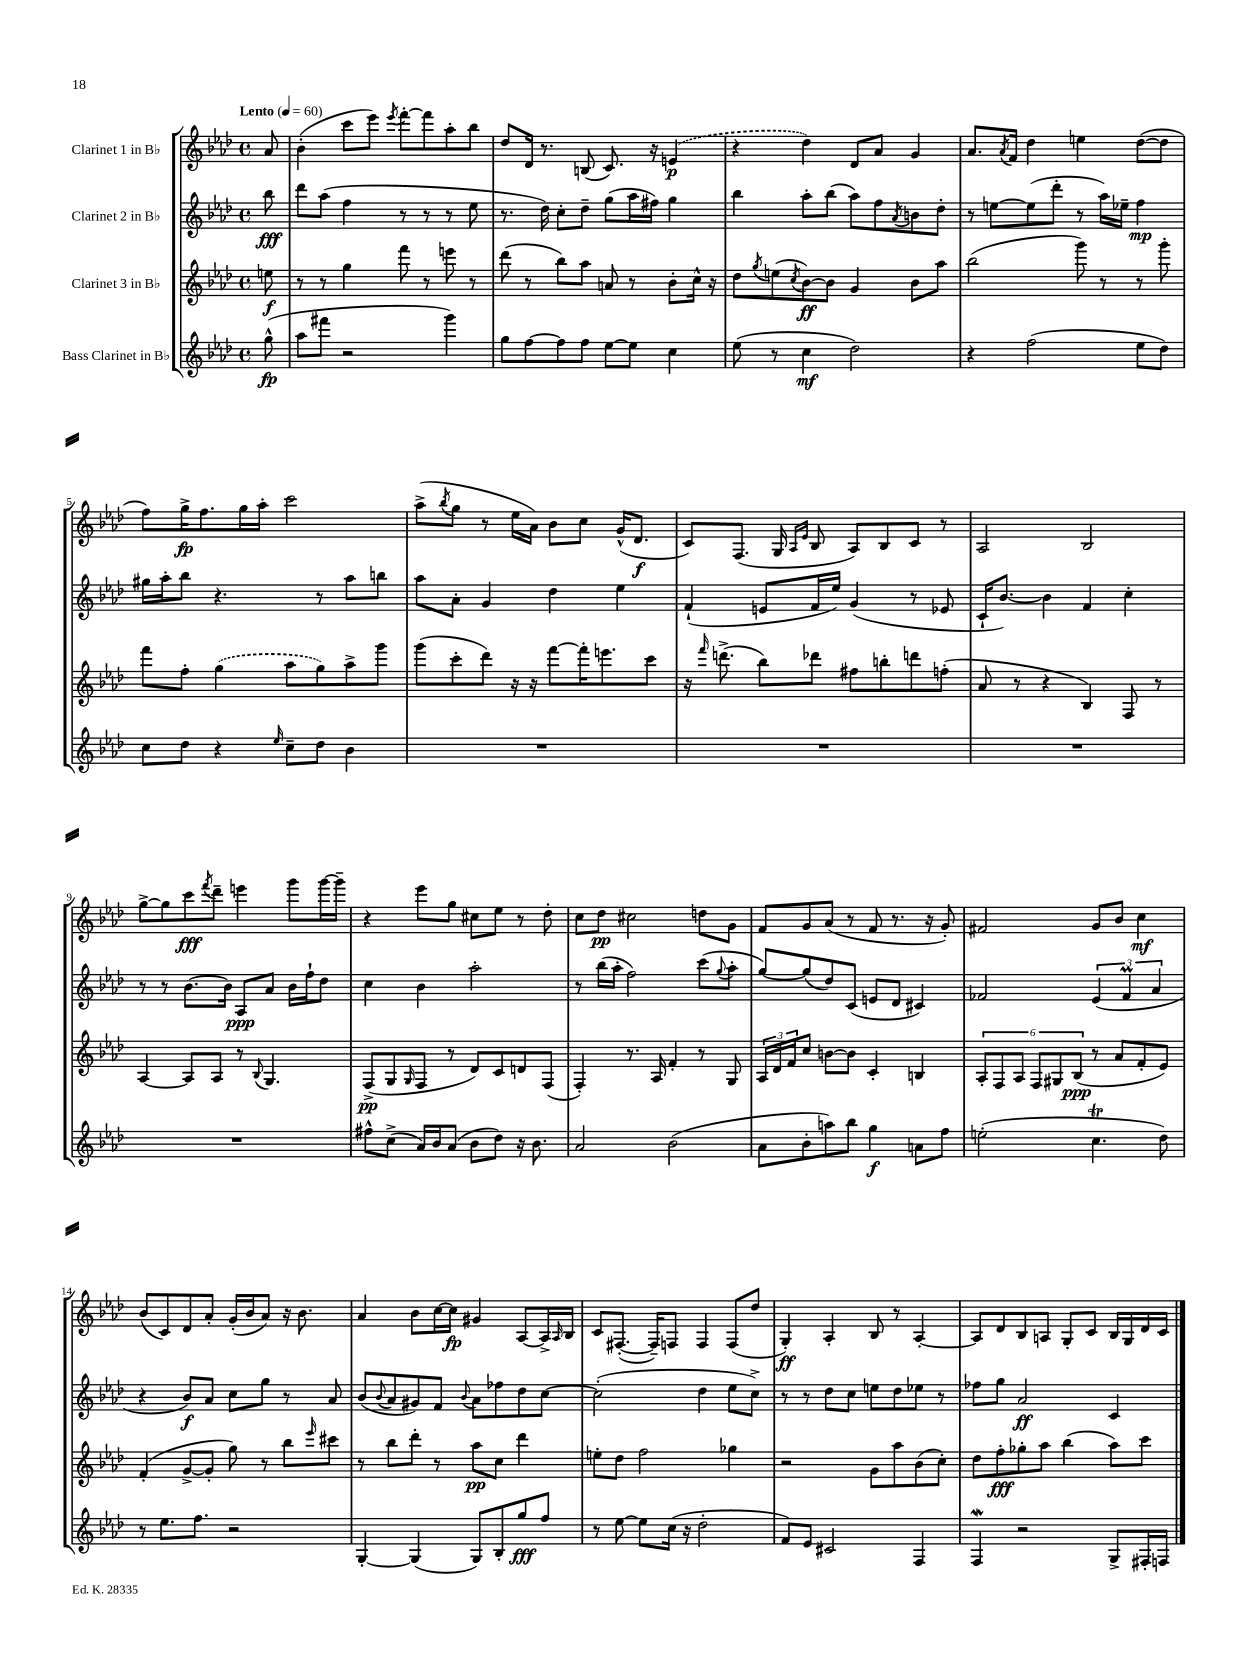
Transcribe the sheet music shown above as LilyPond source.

<<
\new StaffGroup <<
\new Staff = "s0" \with { instrumentName = "Clarinet 1 in Bb" } {
    \clef treble \key aes \major \defaultTimeSignature \time 4/4 \partial 8 \tempo "Lento" 4 = 60
    aes'8 |
    bes'4-.( c'''8 ees'''8) \acciaccatura { ees'''8 } f'''8~-. f'''8 aes''8-. bes''8 |
    des''8 des'16 r8. b8( c'8.) r16 \once \slurDashed e'4\p( |
    r4 des''4) des'8 aes'8 g'4 |
    aes'8. \acciaccatura { aes'8 } f'16 des''4 e''4 des''8~( des''8 |
    f''8) g''16->\fp f''8. g''16 aes''16-. c'''2 |
    aes''8->( \acciaccatura { bes''8 } g''8 r8 ees''16 aes'16) bes'8 c''8 g'16-^( des'8.\f |
    c'8) f8.( g16 \grace { aes16 ees'16 } bes8 aes8) bes8 c'8 r8 |
    aes2 bes2 |
    g''8~-> g''8 c'''8\fff \acciaccatura { f'''8 } des'''8-- e'''4 g'''8 g'''16~ g'''16-- |
    r4 ees'''8 g''8 cis''8 ees''8 r8 des''8-. |
    c''8 des''8\pp cis''2 d''8 g'8 |
    f'8 g'8 aes'8( r8 f'8 r8. r16 g'8-.) |
    fis'2 g'8 bes'8 c''4\mf |
    bes'8( c'8) des'8 aes'8-. g'16-.( bes'16 aes'8) r16 bes'8. |
    aes'4 bes'8 c''16~ c''16\fp gis'4 aes8~ aes16-> \grace { aes16 } bes16 |
    c'8 fis8.~-.( fis16--) f8 f4 f8( des''8 |
    g4-.\ff) aes4-. bes8 r8 aes4~-. |
    aes8 des'8 bes8 a8 g8-. c'8 bes16 g16 des'16 c'16 \bar "|." |
}
\new Staff = "s1" \with { instrumentName = "Clarinet 2 in Bb" } {
    \clef treble \key aes \major \defaultTimeSignature \time 4/4 \partial 8
    bes''8\fff |
    des'''8 aes''8( f''4 r8 r8 r8 ees''8 |
    r8. des''16) c''8-. des''8-- g''8( aes''16 fis''16) g''4 |
    bes''4 aes''8-. bes''8( aes''8) f''8 \acciaccatura { aes'8 } b'8 des''8-. |
    r8 e''8~ e''8( des'''8-. r8 aes''16) ees''16-- f''4\mp |
    gis''16 aes''16-. bes''8 r4. r8 aes''8 b''8 |
    aes''8 aes'8-. g'4 des''4 ees''4 |
    f'4-!( e'8 f'16 ees''16) g'4( r8 ees'8 |
    c'16-! bes'8.~) bes'4 f'4 c''4-. |
    r8 r8 bes'8.~ bes'16 aes8\ppp aes'8 bes'16 f''16-! des''8 |
    c''4 bes'4 aes''2-. |
    r8 bes''16( aes''16-. f''2) c'''8( \appoggiatura { g''8 } aes''8-. |
    g''8~) g''8( des''8) c'8( e'8 des'8 cis'4) |
    fes'2 \tuplet 3/2 { ees'4( fes'4\prall aes'4 } |
    r4 bes'8\f) aes'8 c''8 g''8 r8 aes'8 |
    bes'8( \appoggiatura { bes'8 } aes'8 gis'8) f'8 \appoggiatura { bes'8 } aes'8 fes''8 des''8 c''8~ |
    c''2-.( des''4 ees''8 c''8->) |
    r8 r8 des''8 c''8 e''8 des''8 ees''8 r8 |
    fes''8 g''8 aes'2\ff c'4 \bar "|." |
}
\new Staff = "s2" \with { instrumentName = "Clarinet 3 in Bb" } {
    \clef treble \key aes \major \defaultTimeSignature \time 4/4 \partial 8
    e''8\f |
    r8 r8 g''4 f'''8 r8 e'''8 r8 |
    des'''8( r8 bes''8) aes''8 a'8 r8 bes'8-. c''16-^ r16 |
    des''8 \acciaccatura { g''8 } e''8( \acciaccatura { c''8 } bes'8~\ff) bes'8 g'4 bes'8 aes''8 |
    bes''2( g'''8) r8 r8 g'''8-. |
    f'''8 f''8-. \once \slurDashed g''4( aes''8 g''8) aes''8-> g'''8 |
    g'''8( c'''8-. des'''8) r16 r16 f'''8~ f'''16-. e'''8. c'''8 |
    r16 \grace { f'''16 } d'''8.->( bes''8) des'''8 fis''8 b''8-. d'''8 f''8-.( |
    aes'8 r8 r4 bes4) f8 r8 |
    aes4~ aes8 aes8 r8 \appoggiatura { bes8 } g4. |
    f8->\pp( g8 \grace { g16 } f8 r8 des'8) c'8 d'8 f8( |
    f4-.) r8. aes16 f'4-. r8 g8 |
    \tuplet 3/2 { aes16 des'16 f'16 } c''8 b'8~ b'8 c'4-. b4 |
    \tuplet 6/4 { aes8-. f8 aes8 f8 gis8 bes8\ppp( } r8 aes'8 f'8-. ees'8) |
    f'4-.( g'8~-> g'8-. g''8) r8 bes''8 \grace { ees'''16 } cis'''8 |
    r8 bes''8 des'''8-. r8 aes''8\pp c''8 des'''4 |
    e''8-. des''8 f''2 ges''4 |
    r2 g'8 aes''8 bes'8( c''8-.) |
    des''8 f''8-.\fff ges''8-. aes''8 bes''4( aes''8) c'''8 \bar "|." |
}
\new Staff = "s3" \with { instrumentName = "Bass Clarinet in Bb" } {
    \clef treble \key aes \major \defaultTimeSignature \time 4/4 \partial 8
    g''8-^\fp( |
    aes''8 fis'''8 r2 g'''4) |
    g''8 f''8~ f''8 f''8 ees''8~ ees''8 c''4 |
    ees''8( r8 c''4\mf des''2) |
    r4 f''2( ees''8 des''8) |
    c''8 des''8 r4 \grace { ees''16 } c''8-- des''8 bes'4 |
    R1 |
    R1 |
    R1 |
    R1 |
    fis''8-^ c''8->( aes'16) bes'16 aes'8( bes'8 des''8) r16 bes'8. |
    aes'2 bes'2( |
    aes'8 bes'8-. a''8) bes''8 g''4\f a'8 f''8 |
    e''2-.( c''4.\trill des''8) |
    r8 ees''8. f''8. r2 |
    g4~-. g4( g8) bes8-. g''8\fff f''8 |
    r8 ees''8~ ees''8 c''16( r16 des''2-. |
    f'8) ees'8 cis'2 f4 |
    f4\mordent r2 g8-> fis16-. f16 \bar "|." |
}
>>
>>
